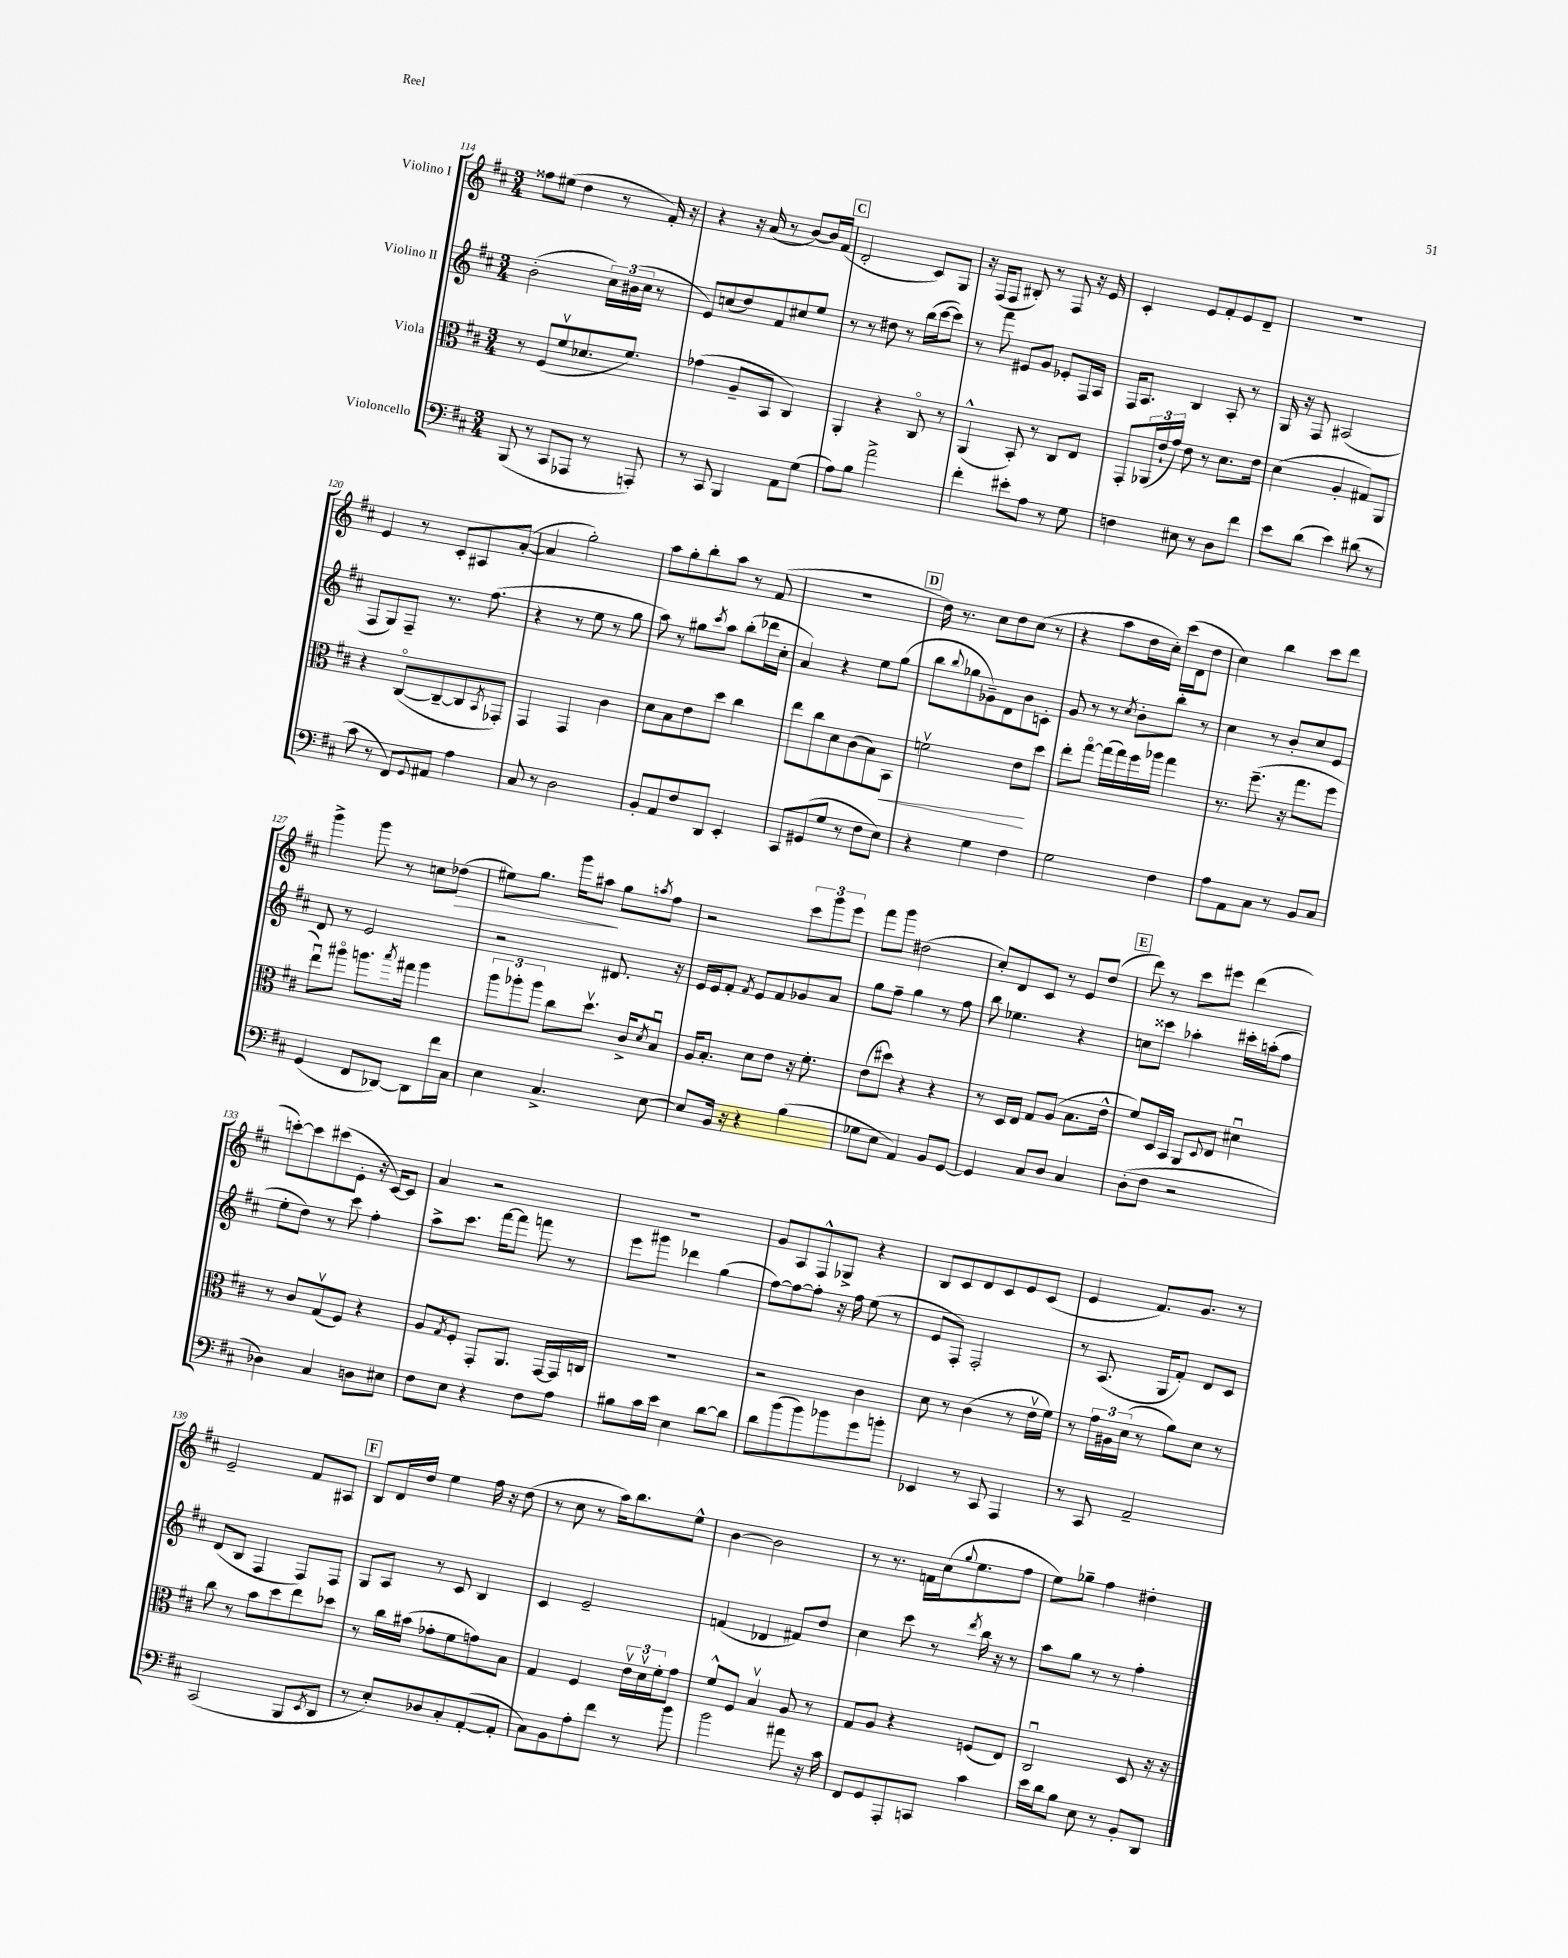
<<
\new StaffGroup <<
\new Staff = "s0" \with { instrumentName = "Violino I" } {
    \clef treble \key d \major \numericTimeSignature \time 3/4
    fisis''8 eis''8( d''4 r8 fis'16-.) r16 |
    r4 r16 a'16( r8 b'8~) b'16 fis'16( |
    \mark \markup { \box "C" } d'2-. cis'8) g8 |
    r16 fis16( fis8 bis8-.) r8 fis8 r16 e'16 |
    cis'4-. e'8 fis'8-. e'8 d'8-- |
    R2. |
    e'4 r8 cis'8-. ais8 a'8~-.( |
    a'4 g''2-.) |
    a''8 g''8-. b''8-. a''8 r8 fis'8( |
    R2. |
    \mark \markup { \box "D" } d''16) r8. cis''8 d''8 cis''8( r8 |
    r4 a''8 d''16 cis''16-.) cis'''16( d'16 d''8 |
    cis''4) b''4 cis'''8 d'''8 |
    g'''4-> g'''8 r8 c''8 des''8\>( |
    eis''8) g''8. g'''16 ais''8\! g''8 \acciaccatura { a''8 } fis''8 |
    r2 \tuplet 3/2 { cis'''8 g'''8 e'''8 } |
    fis'''8 g'''8 dis''2( |
    cis''8-.) d'8 cis'8 r8 e'8 d''8( |
    \mark \markup { \box "E" } d'''8) r8 cis'''8 eis'''8 d'''4( |
    c'''8~-.) c'''8 cis'''8( e'8-. r16 cis'16~) cis'8 |
    a'4 r2 |
    R2. |
    g'8 a8 fis8-^ ges8-> r4 |
    b8 cis'8 d'8 cis'8 e'8 cis'8( |
    e'4 fis'8.) g'8. r8 |
    e'2-- fis'8 ais8 |
    \mark \markup { \box "F" } b8 d'16 d''16 e''4 fis''16 r16 d''8( |
    r8 cis''8 r8 a''16) b''8. e''8-^ |
    b'4~ b'2 |
    r8 r8. f'16 cis''16( \appoggiatura { g''8 } e''8. fis''8 |
    e''8) ges''8-- fis''4 dis''4-. \bar "|." |
}
\new Staff = "s1" \with { instrumentName = "Violino II" } {
    \clef treble \key d \major \numericTimeSignature \time 3/4
    b'2-.( \tuplet 3/2 { cis''16) bis'16( cis''16 } r8 |
    e'8) c''8( d''8) fis'8 cis''8 e''8 |
    \mark \markup { \box "C" } r8 r8 dis''8 r8 b''16( cis'''16~ cis'''8) |
    r8 fis'''8 eis'8 g'8 ees'8-. fis16 a16 |
    fis16 a8. b4 a8-. r8 |
    g16 r16 fis8 ais2( |
    fis8 g8) fis8-- r8. fis''8.( |
    r4 r8 e''8 r8 g''8 |
    a''8) r8 gis''8 \acciaccatura { cis'''8 } a''8 b''8-.( des'''16 cis''16-. |
    a'4) r4 e''8 g''8( |
    \mark \markup { \box "D" } b''8 \appoggiatura { b''8 } ges''8 ges'8--) d'8 b'8 c'8-. |
    g'8 r8 r8 \acciaccatura { cis''8 } b'8-. b''8-. r8 |
    cis''4 r8 b'8-. cis''8 e'8 |
    d'8 r8 e'2 |
    r2 dis'8. r16 |
    e'16 e'16 fis'8-. \acciaccatura { fis'8 } e'8 fis'8 ges'8 a'8 |
    g''8 fis''8-- g''4 r8 fis''8 |
    b''8 ees''4. r4 |
    \mark \markup { \box "E" } c''8 cisis'''8 aes''4-. cis'''16-. a''16-.( fis''8 |
    e''8-. d''8) r8 cis'''8 fis''4-. |
    a''8-> cis'''8. fis'''16~ fis'''8 f'''8 r8 |
    e'''8 gis'''8 des'''4 g''4( |
    fis''8~) fis''8~ fis''8-. r16 fis''16 e''8( r8 |
    e'8 fis8-.) fis2-. |
    r8 a8.( g16 fis'8-.) d'8 cis'8 |
    d'8( b8 fis4 fis8) fis8 |
    \mark \markup { \box "F" } g8 a8 r8 cis'8 b4 |
    cis'4 e'2-- |
    f'4( des'4 fis'8) d''8 |
    cis''4 cis'''8 r8 \acciaccatura { d'''8 } b''16 r16 r8 |
    a''8 g''8 r8 r8 fis''4-. \bar "|." |
}
\new Staff = "s2" \with { instrumentName = "Viola" } {
    \clef alto \key d \major \numericTimeSignature \time 3/4
    r8 fis8( fis'8\upbow des'8. fis'8.) |
    ges'4( a8-- b,8 cis4) |
    \mark \markup { \box "C" } a,4-. r4 cis8\flageolet r8 |
    a,4-^( b,8-.) r8 cis8 e8 |
    g,8-. \tuplet 3/2 { aes,16( e'16-! g'16) } e'8 r8 d'8. e'16 |
    d'4( a4-. gis8) a,8 |
    r4 cis8~\flageolet( cis8~-- cis8 \acciaccatura { b,8 } ges,8-.) |
    g,4 g,4 cis'4 |
    d'8 b8 e'8 d''8 cis''4 |
    e''8 cis''8 d'8 cis'8( b8) b,8\< |
    \mark \markup { \box "D" } f'2\upbow e'8\! d''8 |
    e''8-. g''8~\flageolet g''16( g''16) fis''16 aes''16 g''4 |
    r8. fis''8.--( r16 g''8. fis''8 |
    e''8\downbow) ais''8\flageolet a''8. \acciaccatura { b''8 } gis''16 a''4 |
    \tuplet 3/2 { a''8 aes''8-. aes''8 } cis''8 d''8.\upbow cis'16-> \acciaccatura { d'8 } b8\downbow |
    a16 b8.-. d'8 e'8 r16 fis'8.-. |
    e'8( dis''8) r4 r4 |
    r8 d16 e16 g8 a8( b8. e'16-^ |
    \mark \markup { \box "E" } fis'8) d16 b,16 a,8 \appoggiatura { d8 } e8 dis'4\downbow |
    r8 cis'8 g8\upbow( fis8) r4 |
    a8 \acciaccatura { g8 } fis8-. g,8-. a,8. g,16~ g,16 c16 |
    R2. |
    r2 cis'4 |
    d'8 r8 cis'4( r8 e'16\upbow fis'16) |
    r8 \tuplet 3/2 { g'16 ais16 d'16( } r8 a'8) d'8 r8 |
    cis''8 r8 b'8 d''8 e''8 des''8 |
    \mark \markup { \box "F" } r8 cis''16 bis'16( ges'8-. fis'8 g'8) b8 |
    g4 fis4 \tuplet 3/2 { e'16\upbow d'16\upbow fis'16-. } g'8 |
    fis'8-^ fis8 b4\upbow a8 r8 |
    g8 a8 r4 f8( e8) |
    cis2\downbow d8 r16 r16 \bar "|." |
}
\new Staff = "s3" \with { instrumentName = "Violoncello" } {
    \clef bass \key d \major \numericTimeSignature \time 3/4
    b,,8( r8 cis,8 aes,,8 r8 a,,8-.) |
    r8 cis,8 b,,4 a,8 g8( |
    \mark \markup { \box "C" } a8) b8 a'2-> |
    fis'4-. eis'8-. a8 r8 g8 |
    f4 eis8 r8 d8 fis'8 |
    e'8 d'8( e'4) dis'8( r8 |
    cis'8 r8 fis,8) \appoggiatura { g,8 } ais,8 a4 |
    cis8 r8 d2 |
    b,8-. a,8 fis8 d,8 e,4-. |
    cis,8 gis,8( g8 r8 fis8 e8) |
    \mark \markup { \box "D" } r4 g4 fis4 |
    g2 fis4 |
    a8 a,8 cis8 r8 b,8 cis8 |
    g,4( fis,8 des,8~) des,8 fis'16 cis16 |
    e4 cis4.-> e8~ |
    e8 b,16 r16 r4 b4( |
    ges8 e8 a,4) b,8 g,8~ |
    g,4 cis8 d8 cis4 |
    \mark \markup { \box "E" } d8-.( fis8 r2 |
    des4) cis4 d8 eis8 |
    fis8 e8 r4 fis8 a8 |
    bis8 cis'16 e'16 e4 d'8~ d'8 |
    d'8 b'8( b'8) bes'8 g'8 b'8-. |
    ees,4 r8 cis,8 a,,4 |
    r8 cis,8 a,2-- |
    cis,2( b,,8 \acciaccatura { e,8 } d,8 |
    \mark \markup { \box "F" } r8 e8-.) des8 cis8-. a,8~-.( a,8-. |
    cis8) b,8 a8-. fis'8 r8 b'8 |
    b'2 ais'8 r16 cis'16 |
    fis,8 g,8 a,,8-. c,8 cis'4 |
    e'16 d'16 b8 e8 r8 b,8-. d,8 \bar "|." |
}
>>
>>
\layout { \context { \Score currentBarNumber = #114 } }
